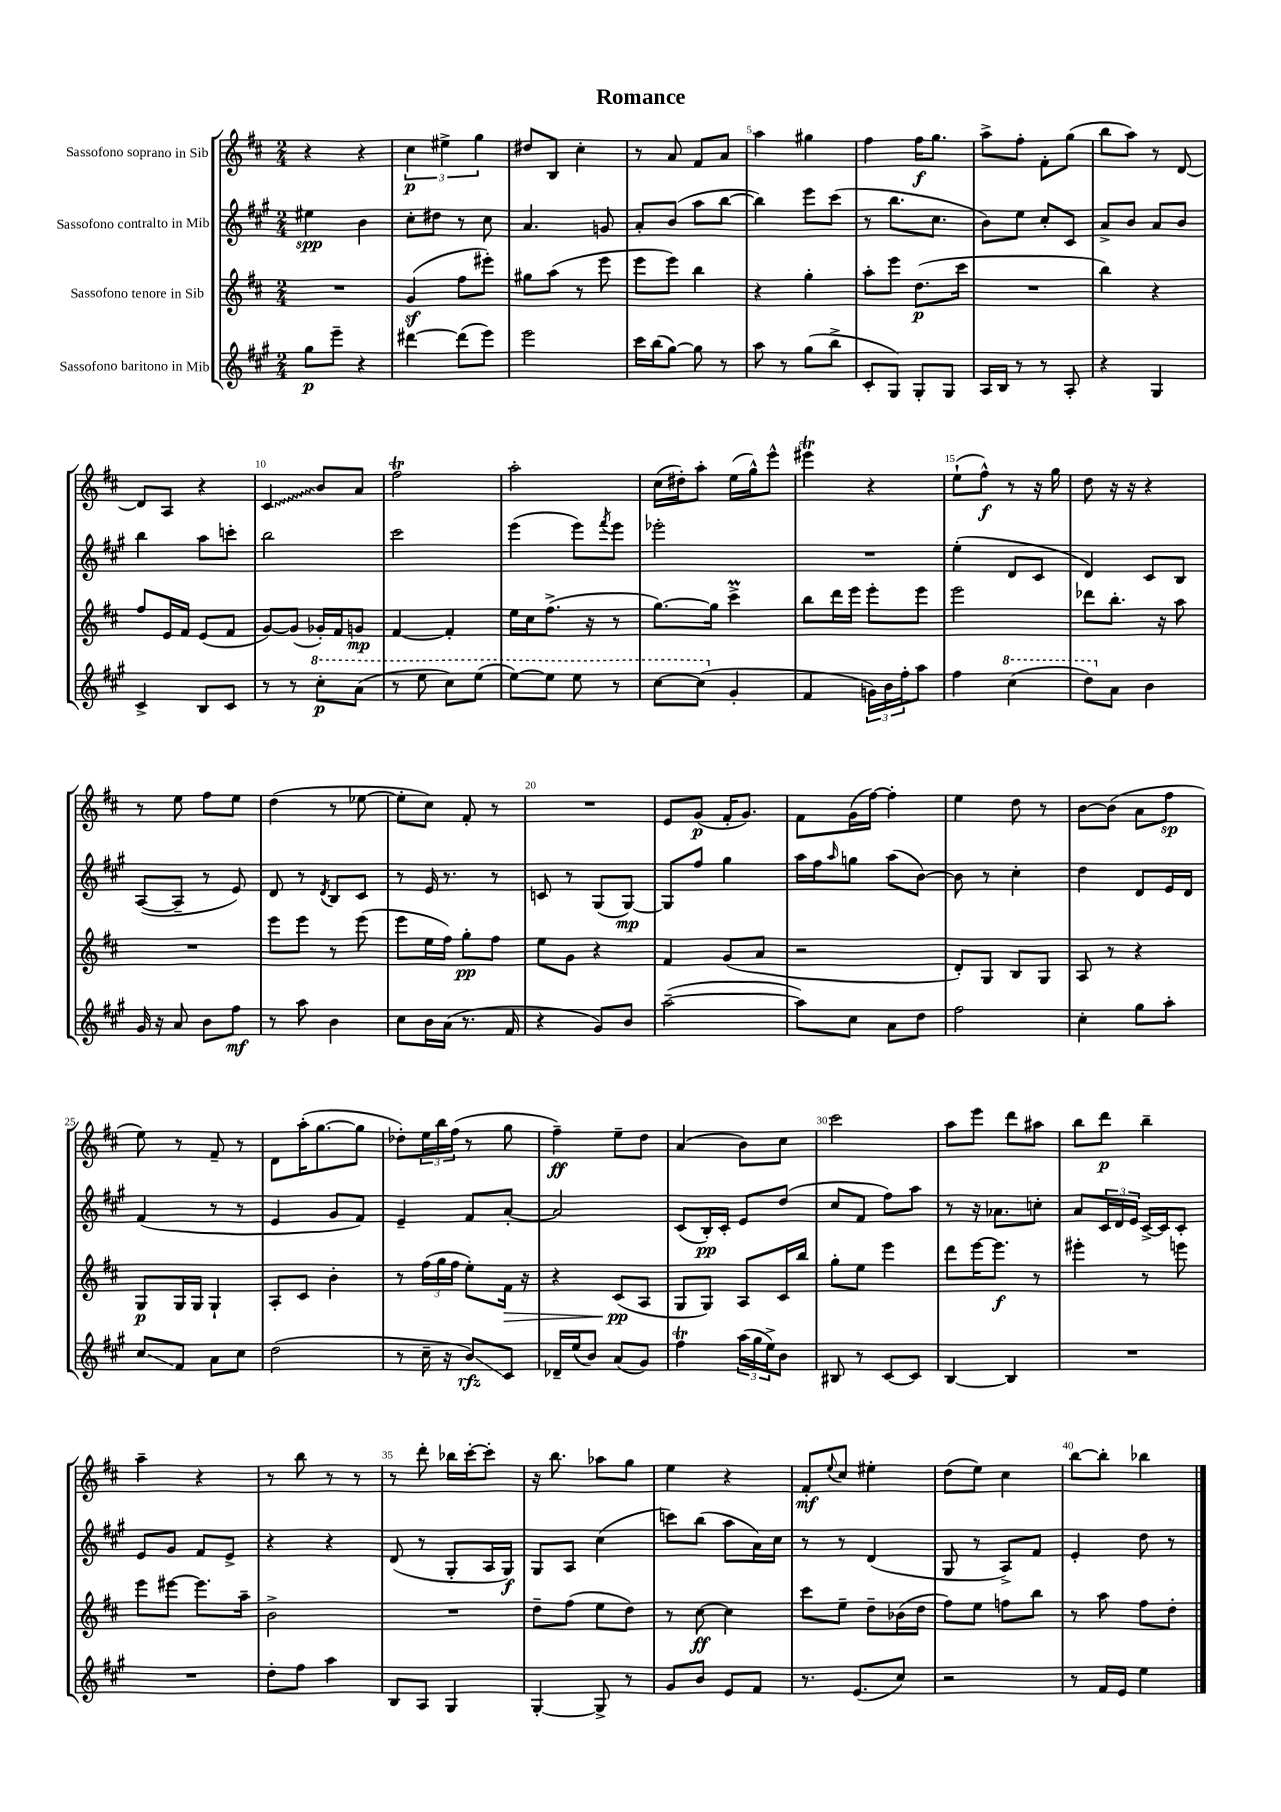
\header { title = "Romance" }
<<
\new StaffGroup <<
\new Staff = "s0" \with { instrumentName = "Sassofono soprano in Sib" } {
    \clef treble \key d \major \numericTimeSignature \time 2/4
    r4 r4 |
    \tuplet 3/2 { cis''4\p eis''4-> g''4 } |
    dis''8 b8 cis''4-. |
    r8 a'8 fis'8 a'8 |
    a''4 gis''4 |
    fis''4 fis''16\f g''8. |
    a''8-> fis''8-. fis'8-. g''8( |
    b''8 a''8) r8 d'8~ |
    d'8 a8 r4 |
    \once \override Glissando.style = #'zigzag cis'4\glissando b'8 a'8 |
    fis''2\trill |
    a''2-. |
    cis''16( dis''16-.) a''8-. e''16( g''16-^) e'''8-^ |
    eis'''4\trill r4 |
    e''8-!( fis''8-^\f) r8 r16 g''16 |
    d''8 r16 r16 r4 |
    r8 e''8 fis''8 e''8 |
    d''4( r8 ees''8~ |
    ees''8-. cis''8) fis'8-. r8 |
    R2 |
    e'8 g'8\p( fis'16-. g'8.) |
    fis'8 g'16( fis''16~) fis''4-. |
    e''4 d''8 r8 |
    b'8~ b'8( a'8 fis''8\sp |
    e''8) r8 fis'8-- r8 |
    d'8 a''16-.( g''8.~ g''8 |
    des''8-.) \tuplet 3/2 { e''16 b''16 fis''16( } r8 g''8 |
    fis''4--\ff) e''8-- d''8 |
    a'4( b'8) cis''8 |
    cis'''2 |
    a''8 e'''8 d'''8 ais''8 |
    b''8 d'''8\p b''4-- |
    a''4-- r4 |
    r8 b''8 r8 r8 |
    r8 d'''8-. bes''16 cis'''16~-. cis'''8-. |
    r16 b''8. aes''8 g''8 |
    e''4 r4 |
    fis'8-.\mf \appoggiatura { e''8 } cis''8 eis''4-. |
    d''8( e''8) cis''4 |
    b''8~ b''8-. bes''4 \bar "|." |
}
\new Staff = "s1" \with { instrumentName = "Sassofono contralto in Mib" } {
    \clef treble \key a \major \numericTimeSignature \time 2/4
    eis''4\spp b'4 |
    cis''8-. dis''8 r8 cis''8 |
    a'4. g'8 |
    a'8-. b'8( a''8 b''8~ |
    b''4) e'''8 cis'''8( |
    r8 b''8. cis''8. |
    b'8) e''8 cis''8-. cis'8 |
    a'8-> b'8 a'8 b'8 |
    b''4 a''8 c'''8-. |
    b''2 |
    cis'''2 |
    e'''4( e'''8) \acciaccatura { fis'''8 } e'''8 |
    ees'''2-. |
    R2 |
    e''4-.( d'8 cis'8 |
    d'4) cis'8 b8 |
    a8~( a8-- r8 e'8) |
    d'8 r8 \acciaccatura { d'8 } b8 cis'8 |
    r8 e'16 r8. r8 |
    c'8 r8 gis8( gis8~\mp) |
    gis8 fis''8 gis''4 |
    a''16 fis''16 \grace { a''16 } g''8 a''8( b'8~) |
    b'8 r8 cis''4-. |
    d''4 d'8 e'16 d'16 |
    fis'4( r8 r8 |
    e'4 gis'8 fis'8) |
    e'4-- fis'8 a'8~-. |
    a'2 |
    cis'8( b16-.\pp) cis'16-. e'8 d''8( |
    cis''8 fis'8 fis''8) a''8 |
    r8 r16 aes'8. c''8-. |
    a'8 \tuplet 3/2 { cis'16 d'16 e'16 } cis'16~-> cis'16 cis'8-. |
    e'8 gis'8 fis'8 e'8-> |
    r4 r4 |
    d'8( r8 gis8-. a16 gis16\f) |
    gis8 a8 cis''4( |
    c'''8) b''8( a''8 a'16) cis''16 |
    r8 r8 d'4( |
    gis8 r8 a8->) fis'8 |
    e'4-. d''8 r8 \bar "|." |
}
\new Staff = "s2" \with { instrumentName = "Sassofono tenore in Sib" } {
    \clef treble \key d \major \numericTimeSignature \time 2/4
    R2 |
    g'4\sf( fis''8 eis'''8-.) |
    gis''8 a''8( r8 e'''8 |
    e'''8 e'''8) b''4 |
    r4 g''4-. |
    a''8-. e'''8 d''8.\p( cis'''16 |
    R2 |
    b''4) r4 |
    fis''8 e'16 fis'16 e'8( fis'8 |
    g'8~) g'8( ges'16-.) fis'16 g'8\mp |
    fis'4~ fis'4-. |
    e''16 cis''16 fis''8.->( r16 r8 |
    g''8.~) g''16 cis'''4->\prall |
    b''8 d'''16 e'''16 e'''8-. e'''8 |
    e'''2 |
    des'''8 b''8.-. r16 a''8 |
    R2 |
    e'''8 e'''8 r8 e'''8( |
    e'''8 e''16 fis''16) g''8-.\pp fis''8 |
    e''8 g'8 r4 |
    fis'4 g'8( a'8 |
    r2 |
    d'8-.) g8 b8 g8 |
    a8 r8 r4 |
    g8\p g16 g16 g4-! |
    a8-. cis'8 b'4-. |
    r8 \tuplet 3/2 { fis''16( g''16 fis''16 } e''8-.) fis'16\> r16 |
    r4 cis'8\pp\!( a8 |
    g8 g8) a8 cis'16 b''16 |
    g''8-. e''8 e'''4 |
    d'''8 e'''16~ e'''8.\f r8 |
    eis'''4-. r8 e'''8 |
    e'''8 eis'''8~ eis'''8. a''16-- |
    b'2-> |
    R2 |
    d''8-- fis''8( e''8 d''8) |
    r8 cis''8~\ff cis''4 |
    cis'''8 e''8-- d''8-- bes'16( d''16 |
    fis''8) e''8 f''8 b''8 |
    r8 a''8 fis''8 d''8-. \bar "|." |
}
\new Staff = "s3" \with { instrumentName = "Sassofono baritono in Mib" } {
    \clef treble \key a \major \numericTimeSignature \time 2/4
    gis''8\p e'''8-- r4 |
    dis'''4~ dis'''8( e'''8) |
    e'''2 |
    cis'''16 b''16( gis''8~) gis''8 r8 |
    a''8 r8 gis''8( b''8-> |
    cis'8-. gis8) gis8-. gis8 |
    a16 b16 r8 r8 a8-. |
    r4 gis4 |
    cis'4-> b8 cis'8 |
    r8 r8 \ottava #1 cis'''8-.\p a''8( |
    r8 e'''8 cis'''8) e'''8( |
    e'''8~) e'''8 e'''8 r8 |
    cis'''8~ cis'''8( \ottava #0 gis'4-. |
    fis'4 \tuplet 3/2 { g'16) b'16 fis''16-. } a''8 |
    fis''4 \ottava #1 cis'''4( |
    d'''8) \ottava #0 a'8 b'4 |
    gis'16 r16 a'8 b'8 fis''8\mf |
    r8 a''8 b'4 |
    cis''8 b'16 a'16( r8. fis'16 |
    r4 gis'8) b'8 |
    a''2~--( |
    a''8) cis''8 a'8 d''8 |
    fis''2 |
    cis''4-. gis''8 a''8-. |
    cis''8\glissando fis'8 a'8 cis''8 |
    d''2( |
    r8 cis''16-- r16 b'8\glissando\rfz) cis'8 |
    des'16-- e''16( b'8) a'8( gis'8) |
    fis''4\trill \tuplet 3/2 { a''16( gis''16 e''16->) } b'8 |
    bis8 r8 cis'8~ cis'8 |
    b4~ b4 |
    R2 |
    R2 |
    d''8-. fis''8 a''4 |
    b8 a8 gis4 |
    gis4~-. gis8-> r8 |
    gis'8 b'8 e'8 fis'8 |
    r8. e'8.( cis''8) |
    r2 |
    r8 fis'16 e'16 e''4 \bar "|." |
}
>>
>>
\layout { \context { \Score \override BarNumber.break-visibility = ##(#f #t #t) barNumberVisibility = #(every-nth-bar-number-visible 5) } }
